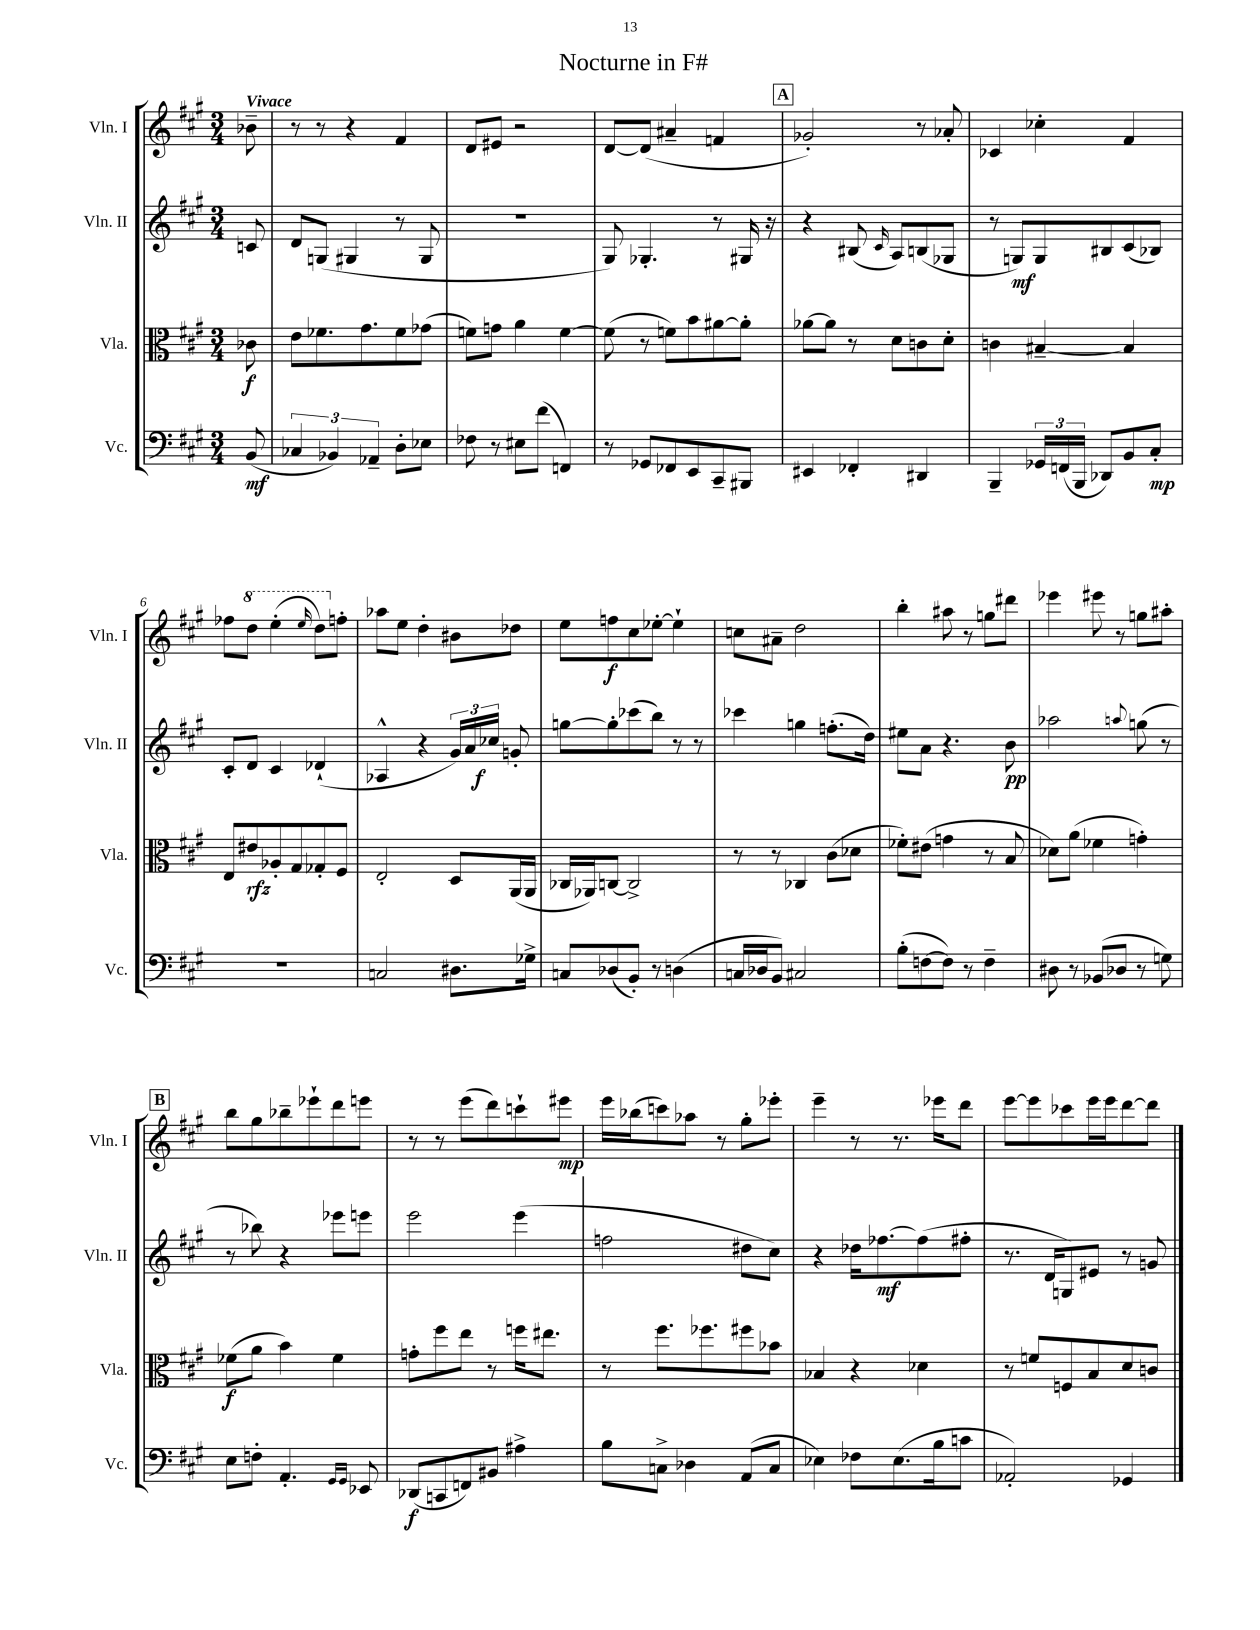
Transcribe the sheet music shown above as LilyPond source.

\header { title = "Nocturne in F#" }
<<
\new StaffGroup <<
\new Staff = "s0" \with { instrumentName = "Vln. I" shortInstrumentName = "Vln. I" } {
    \clef treble \key a \major \numericTimeSignature \time 3/4 \partial 8 \tempo "Vivace"
    \autoBeamOff bes'8-- |
    r8 r8 r4 fis'4 |
    d'8[ eis'8] r2 |
    d'8[~ d'8]( ais'4-- f'4 |
    \mark \markup { \box "A" } ges'2-.) r8 aes'8-. |
    ces'4 ces''4-. fis'4 |
    fes''8[ \ottava #1 d'''8] e'''4-.( \grace { e'''16 } d'''8[) \ottava #0 f''8]-. |
    aes''8[ e''8] d''4-. bis'8[ des''8] |
    e''8[ f''8\f cis''8 ees''8]~-. ees''4-! |
    c''8[ ais'8]-- d''2 |
    b''4-. ais''8 r8 g''8[ dis'''8] |
    ees'''4 eis'''8 r8 g''8[ ais''8]-. |
    \mark \markup { \box "B" } b''8[ gis''8 bes''8-- ees'''8-! d'''8 e'''8] |
    r8 r8 e'''8[( d'''8) c'''8-! eis'''8]\mp |
    e'''16[ bes''16( c'''8) aes''8] r8 gis''8[-. ees'''8]-. |
    e'''4-- r8 r8. ees'''16[ d'''8] |
    e'''8[~ e'''8 ces'''8 e'''16 e'''16 d'''8~ d'''8] \bar "|." |
}
\new Staff = "s1" \with { instrumentName = "Vln. II" shortInstrumentName = "Vln. II" } {
    \clef treble \key a \major \numericTimeSignature \time 3/4 \partial 8
    \autoBeamOff c'8 |
    d'8[ g8]( gis4 r8 gis8 |
    R2. |
    gis8) ges4.-. r8 gis16 r16 |
    \mark \markup { \box "A" } r4 bis8( \grace { cis'16 } a8[) b8( ges8] |
    r8 g8[\mf) g8 bis8 cis'8( bes8]) |
    cis'8[-. d'8] cis'4 des'4-!( |
    aes4-^ r4 \tuplet 3/2 { gis'16[) a'16 ces''16]\f } g'8-. |
    g''8[~ g''8-. ces'''8( b''8]) r8 r8 |
    ces'''4 g''4 f''8.[-.( d''16]) |
    eis''8[ a'8] r4. b'8\pp |
    aes''2 \appoggiatura { a''8 } g''8( r8 |
    \mark \markup { \box "B" } r8 bes''8) r4 ees'''8[ e'''8] |
    e'''2 e'''4( |
    f''2 dis''8[ cis''8]) |
    r4 des''16[ fes''8.~\mf fes''8( fis''8]-. |
    r8. d'16[ g8) eis'8] r8 g'8 \bar "|." |
}
\new Staff = "s2" \with { instrumentName = "Vla." shortInstrumentName = "Vla." } {
    \clef alto \key a \major \numericTimeSignature \time 3/4 \partial 8
    \autoBeamOff ces'8\f |
    e'8[ fes'8. gis'8. fes'8 ges'8]( |
    f'8[) g'8] a'4 f'4~ |
    f'8( r8 f'8[) b'8 ais'8~ ais'8]-. |
    \mark \markup { \box "A" } aes'8[~ aes'8] r8 d'8[ c'8 d'8]-. |
    c'4 bis4~-- bis4 |
    e8[ eis'8\rfz aes8-. gis8 ges8-. fis8] |
    e2-. d8[ a,16( a,16] |
    ces16[ aes,16) c8]~ c2-> |
    r8 r8 ces4 cis'8[( des'8] |
    fes'8[-.) eis'8]( g'4 r8 b8 |
    des'8[) a'8]( fes'4 g'4-.) |
    \mark \markup { \box "B" } fes'8[\f( a'8] b'4) fes'4 |
    g'8[-. fis''8 e''8] r8 f''16[ eis''8.] |
    r8 fis''8.[ fes''8. fis''8 bes'8] |
    bes4 r4 des'4 |
    r8 f'8[ f8 b8 d'8 c'8] \bar "|." |
}
\new Staff = "s3" \with { instrumentName = "Vc." shortInstrumentName = "Vc." } {
    \clef bass \key a \major \numericTimeSignature \time 3/4 \partial 8
    \autoBeamOff b,8\mf( |
    \tuplet 3/2 { ces4 bes,4) aes,4-- } d8[-. ees8] |
    fes8 r8 eis8[ fis'8]( f,4) |
    r8 ges,8[ fes,8 e,8 cis,8-- bis,,8] |
    \mark \markup { \box "A" } eis,4 fes,4-. dis,4 |
    b,,4-- \tuplet 3/2 { ges,16[ f,16( b,,16] } des,8[) b,8 cis8]-.\mp |
    R2. |
    c2 dis8.[ ges16]-> |
    c8[ des8( b,8]-.) r8 d4( |
    c16[ des16 b,8]) cis2 |
    b8[-.( f8~ f8]) r8 f4-- |
    dis8 r8 bes,8[( des8] r8 g8) |
    \mark \markup { \box "B" } e8[ f8]-. a,4.-. \grace { gis,16[ gis,16] } ees,8 |
    des,8[\f( c,8 f,8) bis,8] ais4-> |
    b8[ c8]-> des4 a,8[( c8] |
    ees4) fes8[ ees8.( b16 c'8] |
    aes,2-.) ges,4 \bar "|." |
}
>>
>>
